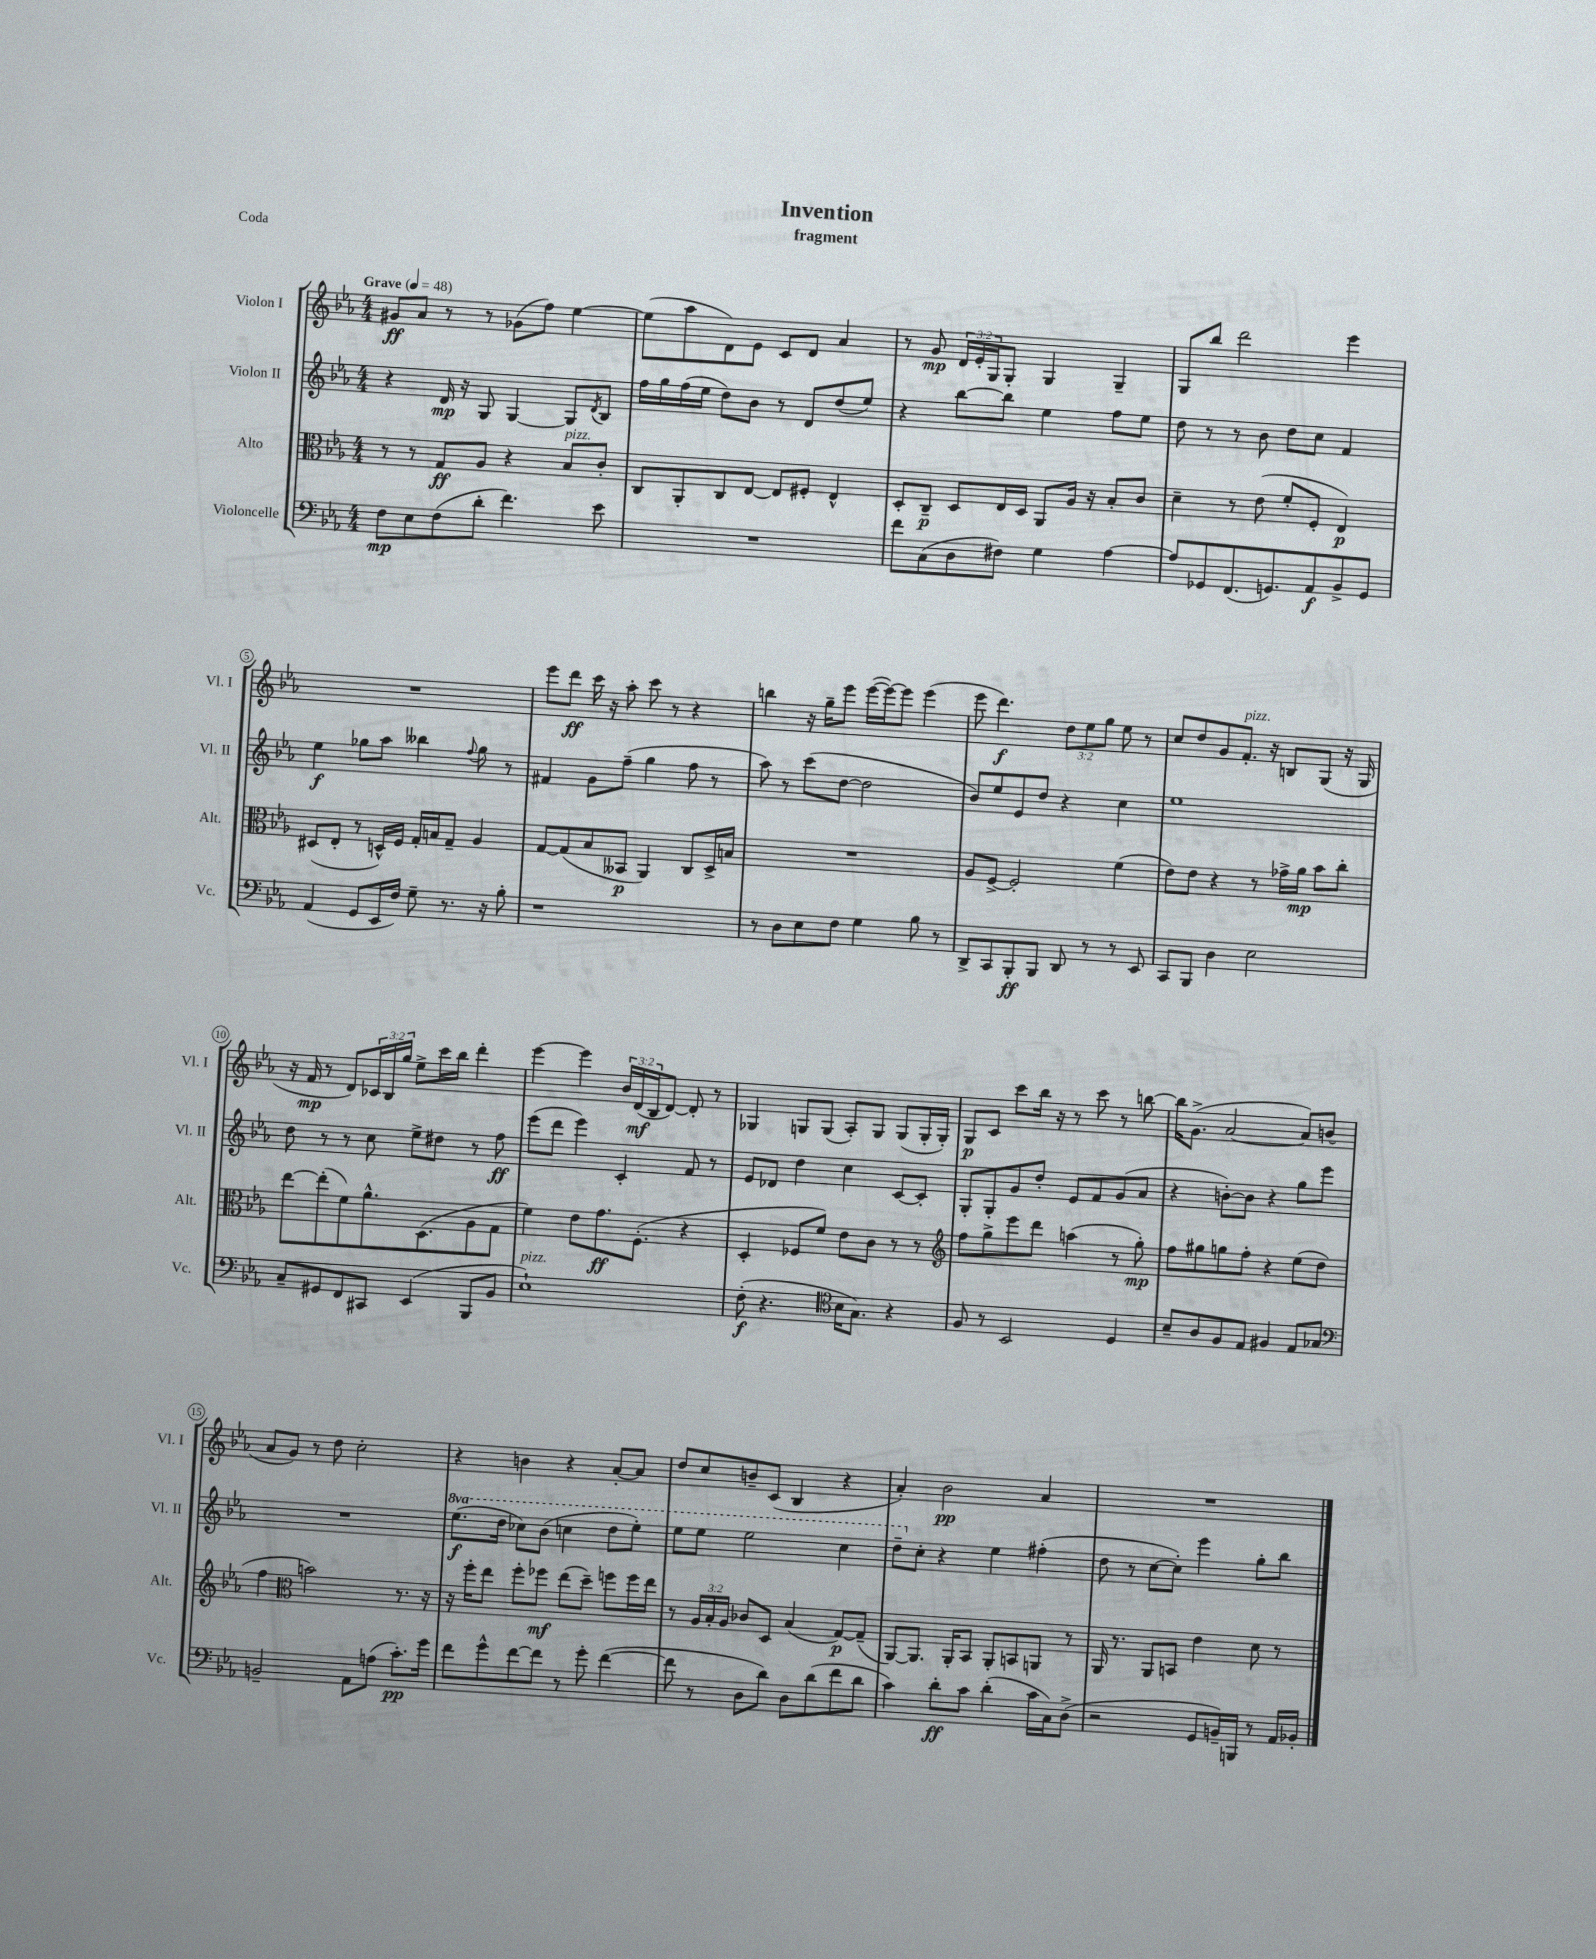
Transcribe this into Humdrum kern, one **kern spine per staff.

**kern	**kern	**kern	**kern
*staff4	*staff3	*staff2	*staff1
*clefF4	*clefC3	*clefG2	*clefG2
*k[b-e-a-]	*k[b-e-a-]	*k[b-e-a-]	*k[b-e-a-]
*M4/4	*M4/4	*M4/4	*M4/4
*MM48	*MM48	*MM48	*MM48
8F\L	8r	4r	8g#/L
8E-\	8r	.	8a-/J
(8F\	8G/L	16d/	8r
.	.	16r	.
8d'\J	8A-/J	8G/	8r
4.f\)	4r	[4G/	(8g-\L
.	.	.	8ff\J)
.	8B-/L	8G/]L	[4ee-\
.	.	8qd/	.
8e-\	8c'/J	8B-/J	.
=	=	=	=
1r	8C/L	16ff\LL	(8ee-\]L
.	.	16gg\	.
.	8AA-'/	(16ff\	8aa-\
.	.	16ee-\JJ	.
.	8C/	8dd\L)	8d\)
.	[8E-/J	8b-\J	8e-\J
.	8E-/]L	8r	8c/L
.	8F#'/J	8d/L	8d/J
.	4E-^^/	(8dd/	4a-/
.	.	8ee-/J)	.
=	=	=	=
8f\L	8D'/L	4r	8r
(8C\	8C~/J	.	8g/
8D\	8D/L	[8bb-\L	24d/LL
.	.	.	24e-'/
.	.	.	24G/J
8F#\J)	16E-/L	8bb-\]J	8G'/J
.	16D/JJ	.	.
4G\	8AA-/L	4ee-\	4G/
.	16A-/Jk	.	.
.	16r	.	.
[4A-\	8B-'/L	8ff\L	4G~/
.	8c/J	8ee-\J	.
=	=	=	=
8A-/]L	4d~\	8dd\	8G/L
8GG-/	.	8r	8bb-/J
(8.FF/	8r	8r	2ddd\
.	(8e-\	8b-\	.
8.GG/)	.	.	.
.	8f'/L	8dd\L	.
8AA-/	8F'/J	8cc\J	.
8BB-^/	4E-/)	4f/	4eee-\
8GG/J	.	.	.
=	=	=	=
(4AA-/	(8D#/L	4ee-\	1r
.	8E-'/J	.	.
8GG/L	8r	8gg-\L	.
16EE-/L	16D^^/LL)	8aa-\J	.
16F/JJ)	16F/JJ	.	.
8G~\	16G'/LL	4bb--\	.
.	16B/J	.	.
8.r	8G~/J	.	.
.	.	8qqff/	.
.	4A-/	8gg-\	.
16r	.	.	.
8B-'\	.	8r	.
=	=	=	=
1r	[8G/L	4f#/	8eee-\L
.	(8G/]	.	8ddd\J
.	8B-/	8g\L	16ccc\
.	.	.	16r
.	8BB--/J	(8ff~\J	8aa-'\
.	4AA-/)	4gg\	8ccc\
.	.	.	8r
.	8C/L	8ff\	4r
.	16D^/L	8r	.
.	16B/JJ	.	.
=	=	=	=
8r	1r	8aa-\)	4bb\
8D\L	.	8r	.
8E-\	.	(8ccc\L	16r
.	.	.	16gg~\LK
8F\J	.	[8dd\J	8eee-\J
4G\	.	2dd\]	([16eee-\LL
.	.	.	16eee-\_J)
.	.	.	8eee-\]J
8B-\	.	.	(4eee-\
8r	.	.	.
=	=	=	=
8DD^/L	8A-/L	8b-/L)	8eee-\
8CC/	[8F^/J	8ee-/	4.ddd\)
8BBB-'/	2F'/]	8e-/	.
8BBB-/J	.	8dd/J	.
8DD/	.	4r	12dd\L
.	.	.	12ee-\
8r	.	.	.
.	.	.	12gg\J
8r	(4f\	4cc\	8ee-\
8EE-/	.	.	8r
=	=	=	=
8CC/L	8e-\L)	1ee-	8cc/L
8BBB-/J	8e-\J	.	8dd/
4D\	4r	.	8g/
.	.	.	8.f'/J
2E-\	8r	.	.
.	.	.	16r
.	16g-^\LL	.	8B/L
.	16a-\JJ	.	.
.	8b-\L	.	(8G/J
.	8cc'\J	.	16r
.	.	.	16G/
=	=	=	=
8C~/L	[8ee-\L	8dd\	16r
.	.	.	16f/
8GG#/	(8ee-'\]	8r	8r
8FF/	8f\)	8r	8d/L)
8CC#/J	8.a-^^\	8cc\	24c-/L
.	.	.	24B-/
.	.	.	24gg/JJ
(4EE-/	.	8ee-^\L	8ee-^\L
.	(8.D\	.	.
.	.	8dd#\J	16ccc\L
.	.	.	16bb-\JJ
8BBB-/L	8A-\	8r	4ddd'\
8BB-/J	8G\J	8ff\	.
=	=	=	=
1E-`)	4f\)	(8eee-\L	[4eee-\
.	.	8ddd\J	.
.	8e-\L	4eee-\)	4eee-\]
.	8.g\	.	.
.	.	4c'/	24b-/LL
.	.	.	(24d/
.	(8.F'\J	.	.
.	.	.	24B-/J
.	.	.	[8d/J)
.	4r	8f/	8d'/]
.	.	8r	8r
=	=	=	=
(8F'\	4D'/	8e-/L	4G-/
4.r	.	8d-/J	.
.	8F-/L	4dd\	8G/L
.	8f/J)	.	(8G/J
*clefC4	*	*	*
16B-\LK	8e-\L	4cc\	8A-'/L)
8.G\J)	.	.	.
.	8c\J	.	8G/J
4r	8r	[8c/L	(8G/L
.	8r	8c'/]J	16G'/L
.	.	.	16G'/JJ)
=	=	=	=
*	*clefG2	*	*
8F/	8ff\L	8G'/L	8G/L
8r	8gg^\	8G'/	8c/J
2BB-/	8eee-\	8g/	8ccc\L
.	8ddd\J	8dd'/J	16bb-\Jk
.	.	.	16r
.	(4aa\	8e-/L	8r
.	.	8f/	8ccc\
4D/	8r	(8g/	8r
.	8gg'\)	8a-/J	[8bb\
=	=	=	=
8B-~/L	8ff\L	4r	16bb\]LK
.	.	.	(8.g^\J
8A-/	8gg#\	.	.
8F/	8gg\	[8b'\L)	[2a-/
8E-/J	8ff'\J	8b\]J	.
4F#/	4r	4r	.
8E-/L	(8ee-\L	8gg\L	8a-/]L)
8G-/J	8dd\J	8eee-\J	(8b/J
=	=	=	=
*clefF4	*	*	*
2BB~/	4ff\	1r	8a-/L
.	.	.	8g/J)
*	*clefC3	*	*
.	2b\)	.	8r
.	.	.	8dd\
8AA-\L	.	.	2cc'\
(8A\J	.	.	.
8.c'\L)	8.r	.	.
16g\Jk	16r	.	.
=	=	=	=
8f\L	16r	(8.eee-\L	4r
.	16ff'\LK	.	.
8g^^\	8ee-\J	.	.
.	.	16ddd\Jk	.
[8f\	8ff'\L	8ccc-\L)	4b\
8f\]J	8ff-\J	(8bb-\J	.
8r	(8ee-\L	4ccc\	4r
8g'\	8dd~\J)	.	.
([4f\	8ff\L	8ddd\L	[8a-'/L
.	16ff\L	8eee-'\J)	8a-/]J
.	16ee-\JJ	.	.
=	=	=	=
8f\]	8r	8eee-\L	8dd/L
8r	24A-/LL	8eee-\J	8cc/
.	24B-'/	.	.
.	24A-/JJ	.	.
8D\L	8c-/L	2eee-\	8b~/
8d\J)	8D/J	.	(8c/J
8D\L	(4B-/	.	4B-/
(8d\	.	.	.
8f\	[8G/L)	4ccc\	4r
8d\J	(8G~/]J	.	.
=	=	=	=
4c\)	[8AA-/L)	8ddd~\L	4a-'/)
.	8.AA-/]J	8cc'\J	.
8d'\L	.	4r	2b-\
.	16AA-'/LK	.	.
8c\J	8BB-/J	.	.
(4d'\	8AA-'/L	4ee-\	.
.	8BB/	.	.
16c\LL	8AA/J	(4ff#'\	4a-/
16C\J)	.	.	.
(8D^\J	8r	.	.
=	=	=	=
2r	16AA-/	8dd\	1r
.	8.r	.	.
.	.	8r	.
.	8AA-/L	[8cc\L	.
.	8BB/J	8cc'\]J)	.
8GG/L	4e-\	4eee-\	.
16BB~/L)	.	.	.
16BBB/JJ	.	.	.
8r	8d\	8gg'\L	.
16AA-/LL	8r	8bb-\J	.
16BB-'/JJ	.	.	.
==	==	==	==
*-	*-	*-	*-
